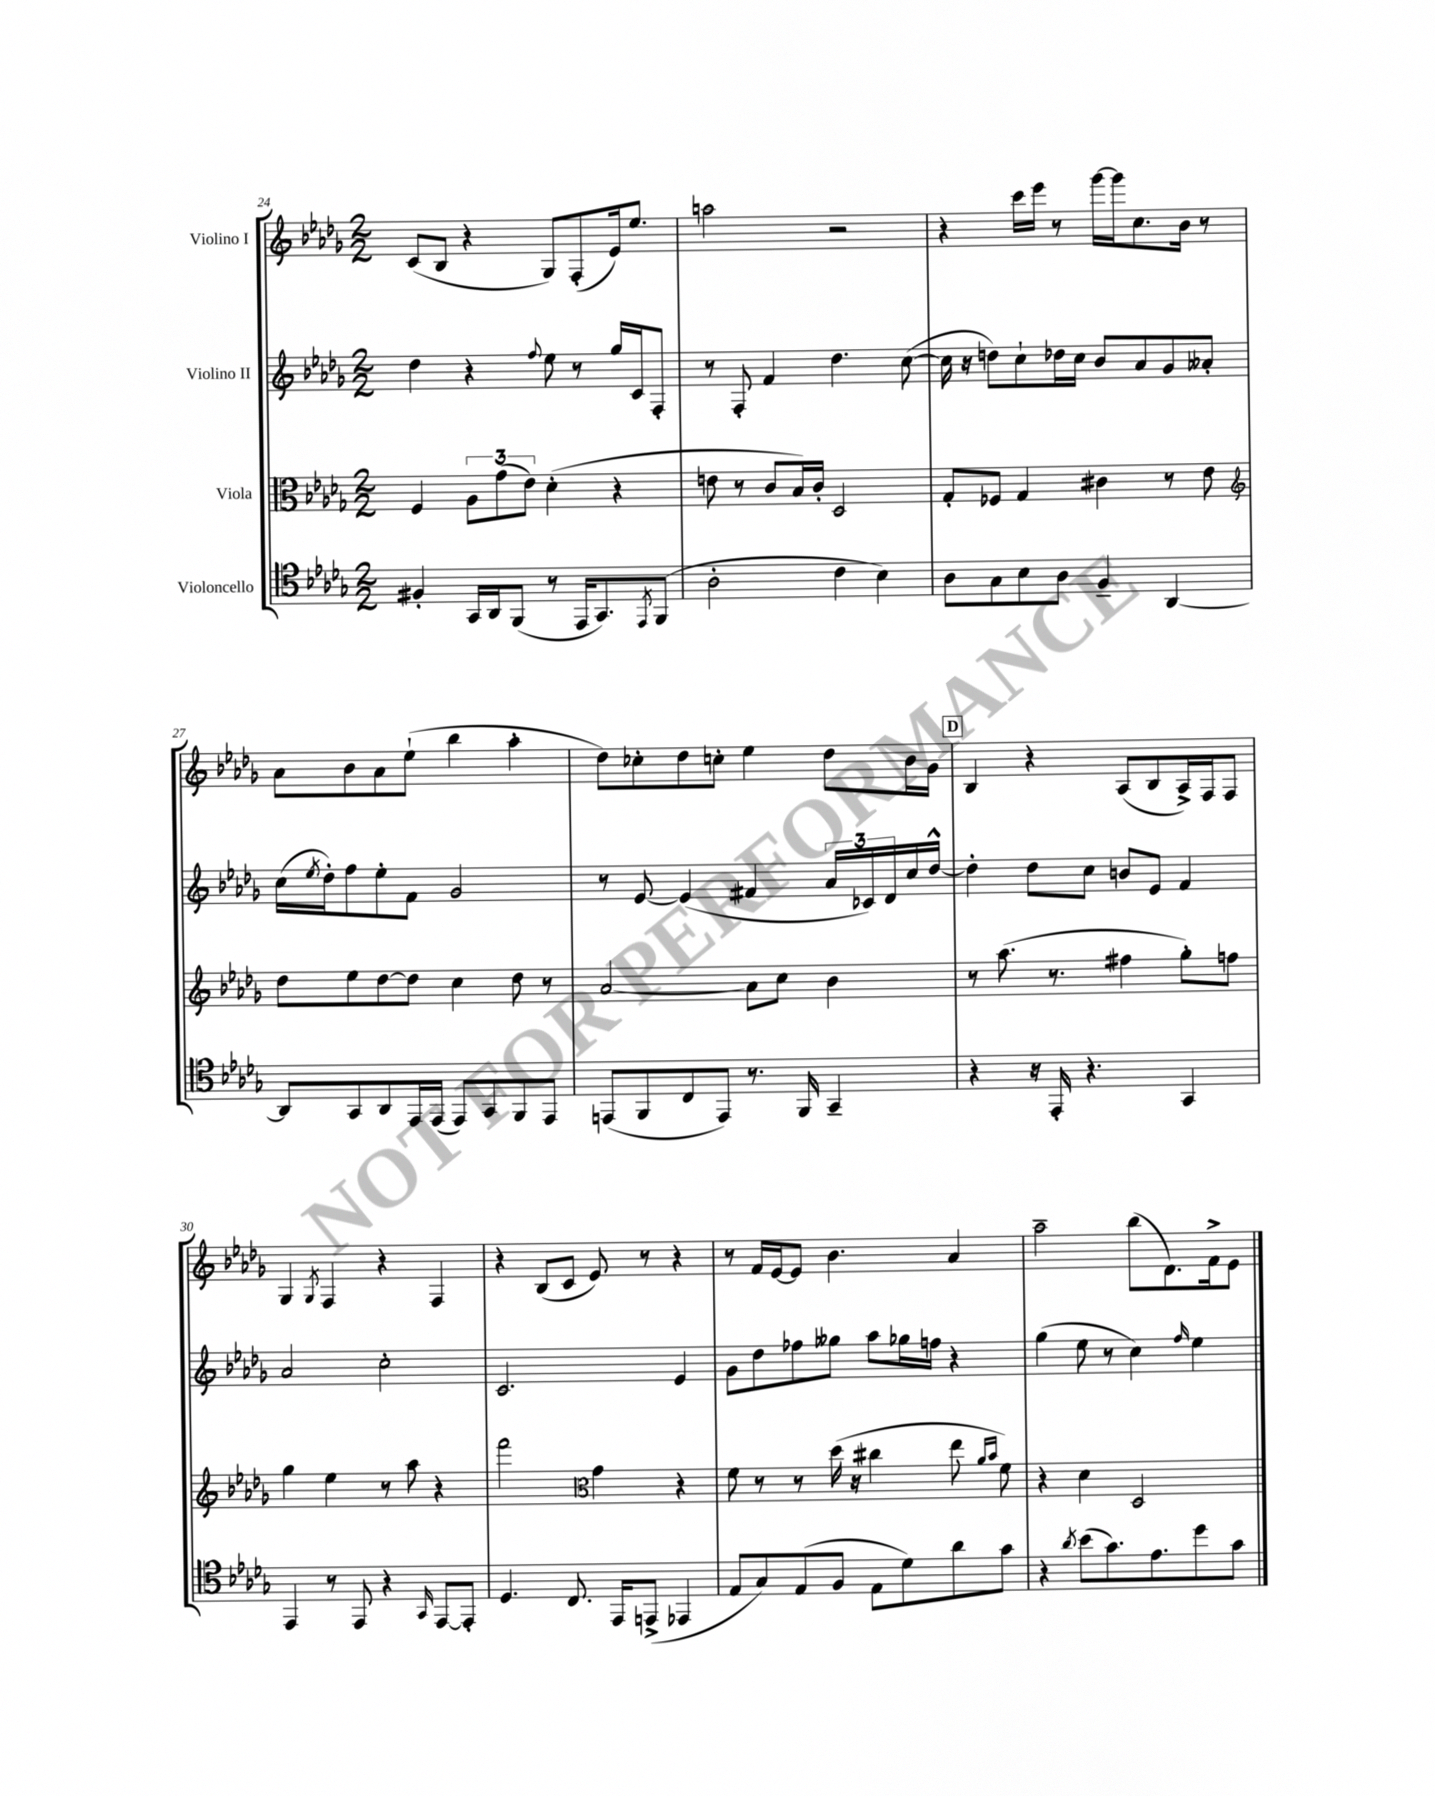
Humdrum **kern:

**kern	**kern	**kern	**kern
*staff4	*staff3	*staff2	*staff1
*clefC4	*clefC3	*clefG2	*clefG2
*k[b-e-a-d-g-]	*k[b-e-a-d-g-]	*k[b-e-a-d-g-]	*k[b-e-a-d-g-]
*M2/2	*M2/2	*M2/2	*M2/2
4F#'	4F	4dd-	(8c
.	.	.	8B-
16GG-	12A-	4r	4r
16AA-	.	.	.
.	(12g-	.	.
(8FF	.	.	.
.	12e-)	.	.
.	.	8qqff	.
8r	(4d-'	8ee-	8G-)
16EE-	.	8r	(8F'
8.GG-)	.	.	.
.	4r	16gg-	16e-)
.	.	16c	8.ee-
8qEE-	.	.	.
(8FF	.	8F'	.
=	=	=	=
2A-'	8e	8r	2aa
.	8r	8F'	.
.	8c	4f	.
.	16B-)	.	.
.	16c'	.	.
4c	2D-	4.dd-	2r
4B-)	.	.	.
.	.	([8cc	.
=	=	=	=
8A-	8G-'	16cc]	4r
.	.	16r	.
8G-	8F-	8dd)	.
8B-	4G-	8cc`	16ccc
.	.	.	16eee-
8A-	.	16dd-	8r
.	.	16cc	.
4F~	4c#	8b-	[16ggg-
.	.	.	16ggg-]
.	.	8a-	8.cc
[4AA-	8r	8g-	.
.	.	.	16b-
.	8e-	8a--'	8r
=	=	=	=
*	*clefG2	*	*
8AA-]	8dd-	(16cc	8a-
.	.	8qee-	.
.	.	16dd-')	.
8GG-	8ee-	8ff	8b-
8AA-	[8dd-	8ee-'	8a-
16EE-	8dd-]	8f	(8ee-`
(16EE-	.	.	.
8EE-)	4cc	2g-	4bb-
8GG-	.	.	.
8FF	8dd-	.	4aa-'
8EE-	8r	.	.
=	=	=	=
(8EE	[2a-	8r	8dd-)
8FF	.	[8e-	8cc-'
8C	.	(4e-]	8dd-
8EE)	.	.	8cc'
8.r	8a-]	4f#	4ee-
.	8cc	.	.
16FF	.	.	.
4GG-~	4b-	24a-	8dd-
.	.	24c-)	.
.	.	24d-	.
.	.	16cc	16b-
.	.	[16dd-^^	16g-
=	=	=	=
4r	8r	4dd-']	4B-
.	(8.aa-	.	.
16r	.	8dd-	4r
16EE-'	8.r	.	.
4.r	.	8cc	.
.	4ff#	8b	(8A-
.	.	8e-	8B-
4GG-	8gg-')	4f	16A-^)
.	.	.	16F
.	8ff	.	8F
=	=	=	=
4EE-	4gg-	2a-	4G-
.	.	.	8qG-
8r	4ee-	.	4F
8EE-	.	.	.
4r	8r	2cc'	4r
.	8aa-	.	.
16qqGG-	.	.	.
[8EE-	4r	.	4F
8EE-']	.	.	.
=	=	=	=
4.D-	2fff	2.c	4r
.	.	.	(8B-
8.C	.	.	8c
*	*clefC3	*	*
.	4g-	.	8e-)
16EE-	.	.	.
(8EE^	.	.	8r
4EE-	4r	4e-	4r
=	=	=	=
8E-	8f	8g-	8r
8G-)	8r	8dd-	16f
.	.	.	[16e-
(8E-	8r	8ff-	8e-]
8F	(16dd-	8gg--	4.b-
.	16r	.	.
8E-	4cc#	8aa-	.
8d-)	.	16gg-	.
.	.	16ff	.
8a-	8ee-	4r	4a-
.	16qqa-	.	.
.	16qqb-	.	.
8g-	8f)	.	.
=	=	=	=
4r	4r	(4gg-	2aa-~
8qa-	.	.	.
(8b-	4d-	8ee-	.
8.g-)	.	8r	.
.	2D-	4cc)	(8bb-
8.e-	.	.	.
.	.	.	8.d-)
.	.	16qqff	.
8dd-	.	4ee-	.
.	.	.	16f^
8g-	.	.	8e-
==	==	==	==
*-	*-	*-	*-
